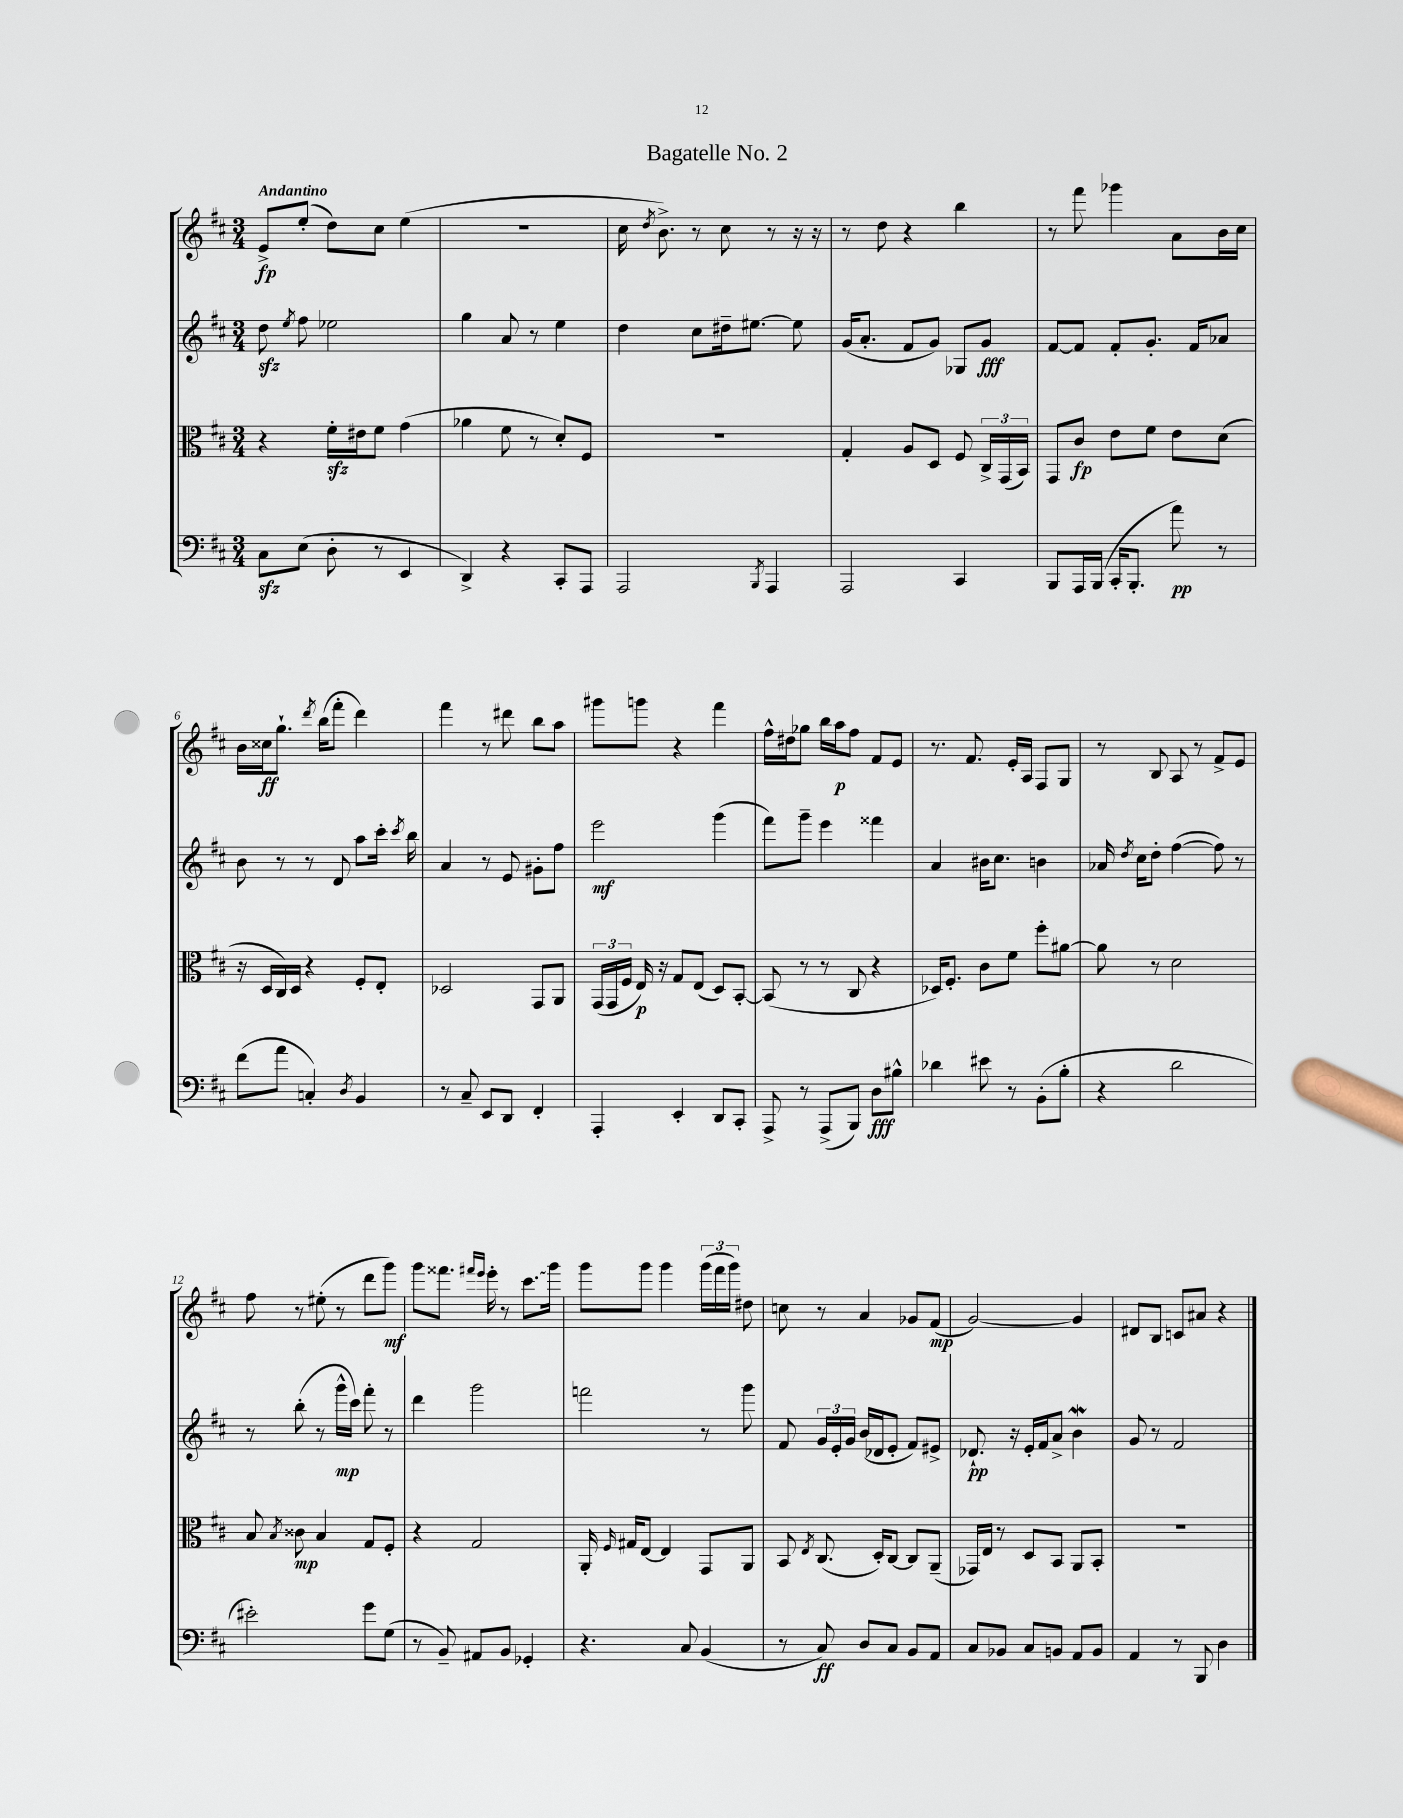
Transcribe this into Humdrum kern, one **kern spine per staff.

**kern	**kern	**kern	**kern
*staff4	*staff3	*staff2	*staff1
*clefF4	*clefC3	*clefG2	*clefG2
*k[f#c#]	*k[f#c#]	*k[f#c#]	*k[f#c#]
*M3/4	*M3/4	*M3/4	*M3/4
8C#\L	4r	8dd\	8e^/L
.	.	8qee/	.
(8E\J	.	8ff#\	(8ee'/J
8D'\	16f#'\LL	2ee-\	8dd\L)
.	16e#\J	.	.
8r	8f#\J	.	8cc#\J
4EE/	(4g\	.	(4ee\
=	=	=	=
4DD^/)	4a-\	4gg\	2.r
4r	8f#\	8a/	.
.	8r	8r	.
8CC#'/L	8d'/L)	4ee\	.
8AAA/J	8F#/J	.	.
=	=	=	=
2AAA/	2.r	4dd\	16cc#\
.	.	.	8qdd/
.	.	.	8.b^\)
.	.	8cc#\L	8r
.	.	16dd#~\k	8cc#\
.	.	[8.ee#\J	.
8qBBB/	.	.	.
4AAA/	.	.	8r
.	.	8ee#\]	16r
.	.	.	16r
=	=	=	=
2AAA/	4G'/	(16g/LK	8r
.	.	8.a'/J	.
.	.	.	8dd\
.	8A/L	8f#/L	4r
.	8D/J	8g/J)	.
4CC#/	8F#/	8G-/L	4bb\
.	24C#^/LL	8g/J	.
.	(24GG/	.	.
.	24BB/JJ)	.	.
=	=	=	=
8BBB/L	8GG/L	[8f#/L	8r
16AAA/L	8c#/J	8f#/]J	8fff#\
(16BBB/JJ	.	.	.
16CC#'/LK	8e\L	8f#'/L	4ggg-\
8.BBB'/J	.	.	.
.	8f#\J	8.g'/J	.
8a\)	8e\L	.	8a\L
.	.	16f#/LK	.
8r	(8d\J	8a-/J	16b\L
.	.	.	16cc#\JJ
=	=	=	=
(8f#\L	16r	8b\	16b\LL
.	16D/LL	.	16cc##\J
8a\J	16C#/)	8r	8.gg`\J
.	16D/JJ	.	.
4C'/)	4r	8r	.
.	.	.	8qddd/
.	.	.	(16bb\LK
.	.	8d/	8fff#'\J
8qD/	.	.	.
4BB/	8F#'/L	8aa\L	4ddd\)
.	8E'/J	16ccc#'\Jk	.
.	.	8qccc#/	.
.	.	16bb\	.
=	=	=	=
8r	2D-/	4a/	4fff#\
8C#~/	.	.	.
8EE/L	.	8r	8r
8DD/J	.	8e/	8ddd#\
4FF#'/	8GG/L	8g#'\L	8bb\L
.	8AA/J	8ff#\J	8aa\J
=	=	=	=
4AAA'/	(24GG/LL	2eee\	8ggg#\L
.	24GG/	.	.
.	24F#/JJ	.	.
.	16E/)	.	8ggg\J
.	16r	.	.
4EE'/	8G/L	.	4r
.	(8E/J	.	.
8DD/L	8D/L)	(4ggg\	4fff#\
8CC#'/J	[8BB'/J	.	.
=	=	=	=
8AAA^/	(8BB/]	8fff#\L)	16ff#^^\LL
.	.	.	16dd#\J
8r	8r	8ggg~\J	8gg-\J
(8AAA^/L	8r	4eee\	16bb\LL
.	.	.	16aa\J
8BBB/J)	8C#/	.	8ff#\J
8D\L	4r	4fff##\	8f#/L
8B#^^\J	.	.	8e/J
=	=	=	=
4d-\	16D-/LK)	4a/	8.r
.	8.F#'/J	.	.
.	.	.	8.f#/
8e#\	8c#\L	16b#\LK	.
.	.	8.cc#\J	.
8r	8f#\J	.	16e'/LL
.	.	.	16A/JJ
(8BB'\L	8ff#'\L	4b\	8F#/L
8B'\J	[8a#\J	.	8G/J
=	=	=	=
4r	8a#\]	16a-/	8r
.	.	8qdd/	.
.	.	16cc#\LK	.
.	8r	8dd'\J	8B/
2d\	2d\	([4ff#\	8A/
.	.	.	8r
.	.	8ff#\])	8f#^/L
.	.	8r	8e/J
=	=	=	=
2e#'\)	8B/	8r	8ff#\
.	8qB/	.	.
.	8c##\	(8bb'\	8r
.	4B/	8r	(8ee#'\
.	.	16ggg^^\LL	8r
.	.	16ccc#\JJ)	.
8g\L	8G/L	8fff#'\	8ddd\L
(8G\J	8F#'/J	8r	8ggg\J)
=	=	=	=
8r	4r	4ddd\	8ggg\L
8BB~/)	.	.	8.fff##\J
8AA#/L	2G/	2ggg\	.
.	.	.	16qqfff#/LL
.	.	.	16qqeee/JJ
.	.	.	16eee'\
8BB/J	.	.	8r
4GG-'/	.	.	8.ccc#\L
.	.	.	16ggg\Jk
=	=	=	=
4.r	16AA'/	2fff\	8ggg\L
.	16qqF#/	.	.
.	16G#/LK	.	.
.	[8E/J	.	8ggg\J
.	4E/]	.	4ggg\
8C#/	.	.	.
(4BB/	8GG/L	8r	(24ggg\LL
.	.	.	24fff#\
.	.	.	24ggg\JJ)
.	8AA/J	8ggg\	8dd#\
=	=	=	=
8r	8BB/	8f#/	8cc\
.	8qE/	.	.
8C#/)	(8.C#/	24g/LL	8r
.	.	24e'/	.
.	.	24g/JJ	.
8D/L	.	(16b/LL	4a/
.	16D'/LK)	16d-/J	.
8C#/J	[8C#/J	8e'/J	.
8BB/L	8C#/]L	8f#/L)	8g-/L
8AA/J	(8AA~/J	8e#^/J	(8f#/J
=	=	=	=
8C#/L	16GG-/LL)	8.d-`/	[2g/)
.	16E/JJ	.	.
8BB-/J	8r	.	.
.	.	16r	.
8C#/L	8D/L	16e'/LL	.
.	.	16f#/J	.
8BB/J	8BB/J	8a^/J	.
8AA/L	8AA/L	4b\	4g/]
8BB/J	8BB'/J	.	.
=	=	=	=
4AA/	2.r	8g/	8d#/L
.	.	8r	8B/J
8r	.	2f#/	8c/L
8BBB/	.	.	8a#/J
4D\	.	.	4r
==	==	==	==
*-	*-	*-	*-
